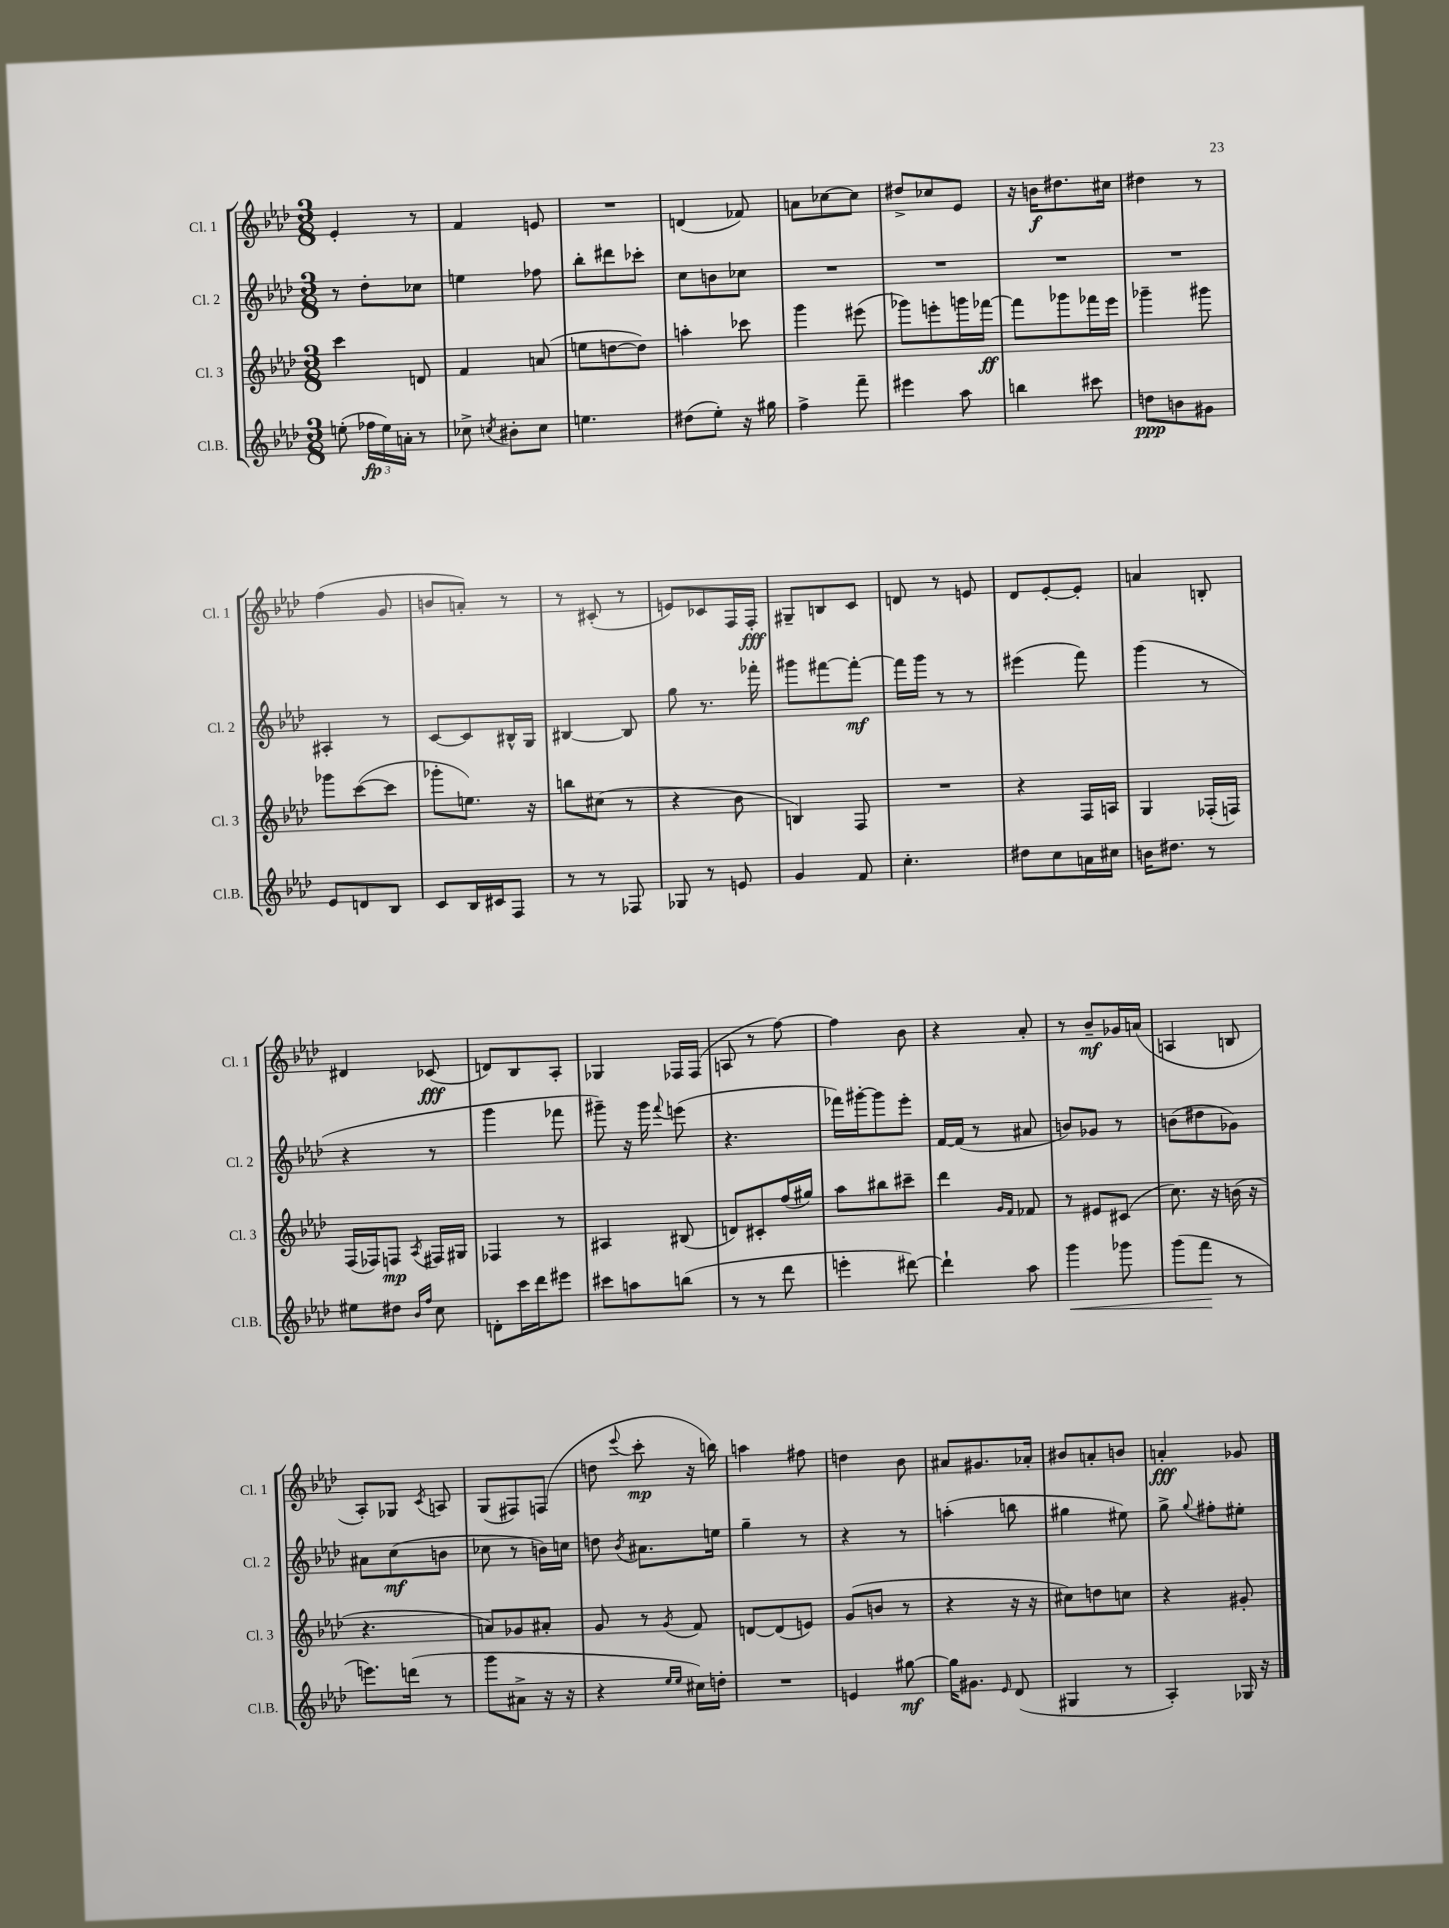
<<
\new StaffGroup <<
\new Staff = "s0" \with { instrumentName = "Cl. 1" shortInstrumentName = "Cl. 1" } {
    \clef treble \key aes \major \numericTimeSignature \time 3/8
    \autoBeamOff ees'4-. r8 |
    f'4 e'8 |
    R4. |
    d'4( fes'8) |
    a'8[ ces''8~ ces''8] |
    dis''8[-> ces''8 ees'8] |
    r16 b'16[\f dis''8. cis''16] |
    dis''4 r8 |
    f''4( g'8 |
    b'8[ a'8]-.) r8 |
    r8 cis'8-.( r8 |
    e'8[) ces'8 f16 f16]-.\fff |
    gis8[-- b8 c'8] |
    d'8 r8 e'8 |
    des'8[ ees'8~-. ees'8]-. |
    a'4 b8-. |
    dis'4 ces'8\fff( |
    d'8[) bes8 aes8]-. |
    ges4 fes16[ fes16]( |
    a8 r8 f''8~) |
    f''4 bes'8 |
    r4 aes'8-. |
    r8 bes'8[--\mf ges'16 a'16]( |
    a4 b8 |
    aes8[-.) ges8] \acciaccatura { c'8 } a8 |
    g8[( fis8) f8]( |
    d''8 \appoggiatura { ees'''8 } c'''8-.\mp r16 b''16) |
    a''4 fis''8 |
    d''4 bes'8 |
    ais'8[ gis'8. aes'16]-. |
    bis'8[ a'8-. b'8] |
    a'4-.\fff ges'8 \bar "|." |
}
\new Staff = "s1" \with { instrumentName = "Cl. 2" shortInstrumentName = "Cl. 2" } {
    \clef treble \key aes \major \numericTimeSignature \time 3/8
    \autoBeamOff r8 des''8[-. ces''8] |
    e''4 fes''8 |
    bes''8[-. dis'''8 ces'''8]-. |
    c''8[ b'8 ces''8] |
    R4. |
    R4. |
    R4. |
    R4. |
    ais4-. r8 |
    c'8[~ c'8 bis16-^ g16] |
    bis4~ bis8 |
    g''8 r8. fes'''16-. |
    gis'''8[ fis'''8~ fis'''8]~-.\mf |
    fis'''16[ g'''16] r8 r8 |
    eis'''4( f'''8) |
    g'''4( r8 |
    r4 r8 |
    g'''4 fes'''8 |
    gis'''8--) r16 gis'''16 \appoggiatura { f'''8 } e'''8( |
    r4. |
    fes'''16[) gis'''16~-. gis'''8 ees'''8]-. |
    f'16[~ f'16]( r8 ais'8 |
    b'8[) ges'8] r8 |
    b'8[( dis''8 ges'8]) |
    ais'8[ c''8\mf( b'8] |
    ces''8 r8 b'16[) c''16] |
    d''8 \acciaccatura { bes'8 } ais'8.[ e''16] |
    g''4-- r8 |
    r4 r8 |
    a''4-.( b''8 |
    gis''4 eis''8) |
    g''8-> \appoggiatura { g''8 } fis''8[-. eis''8]-. \bar "|." |
}
\new Staff = "s2" \with { instrumentName = "Cl. 3" shortInstrumentName = "Cl. 3" } {
    \clef treble \key aes \major \numericTimeSignature \time 3/8
    \autoBeamOff c'''4 d'8 |
    f'4 a'8( |
    e''8[ d''8~ d''8]) |
    a''4-. ces'''8 |
    g'''4 eis'''8( |
    ges'''8[) e'''8-. g'''16 fes'''16]~\ff |
    fes'''8[ ges'''8 fes'''16 ees'''16] |
    ges'''4-- gis'''8 |
    ges'''8[ c'''8~( c'''8] |
    ges'''8[-. e''8.]) r16 |
    b''8[ cis''8]( r8 |
    r4 bes'8 |
    b4) f8 |
    R4. |
    r4 f16[ a16] |
    g4 fes16[-.( f16]) |
    f16[( fes16) f8]\mp \acciaccatura { aes8 } fis16[ gis16] |
    fes4 r8 |
    ais4 bis8( |
    d'8[) cis'8-. f''16( gis''16]) |
    aes''8[ bis''8 cis'''8]-- |
    des'''4 \grace { g'16[ f'16] } fes'8 |
    r8 eis'8[ cis'8]( |
    c''8.) r16 b'16( r16 |
    r4. |
    a'8[) ges'8 ais'8]-. |
    g'8 r8 \acciaccatura { g'8 } f'8 |
    d'8[~ d'8( e'8]) |
    g'8[( b'8] r8 |
    r4 r16 r16 |
    cis''8[) d''8 c''8] |
    r4 gis'8-. \bar "|." |
}
\new Staff = "s3" \with { instrumentName = "Cl.B." shortInstrumentName = "Cl.B." } {
    \clef treble \key aes \major \numericTimeSignature \time 3/8
    \autoBeamOff e''8-.( \tuplet 3/2 { fes''16[\fp e''16) a'16]-. } r8 |
    ces''8-> \acciaccatura { c''8 } bis'8[-. c''8] |
    e''4. |
    dis''8[( ees''8]-.) r16 gis''16 |
    f''4-> f'''8-- |
    eis'''4 aes''8 |
    b''4 cis'''8 |
    d''8[\ppp b'8 gis'8] |
    ees'8[ d'8 bes8] |
    c'8[ bes16 cis'16 f8] |
    r8 r8 fes8 |
    ges8 r8 e'8 |
    g'4 f'8 |
    c''4.-. |
    dis''8[ c''8 a'16 cis''16] |
    b'16[ dis''8.] r8 |
    eis''8[ dis''8] \grace { bes'16[ f''16] } c''8 |
    d'8[-. c'''16 des'''16 eis'''8] |
    cis'''8[ a''8 b''8]( |
    r8 r8 des'''8 |
    e'''4-. dis'''8~) |
    dis'''4-! aes''8 |
    g'''4\< ges'''8 |
    g'''8[( f'''8]\! r8 |
    e'''8.[) d'''16]( r8 |
    g'''8[ ais'8]-> r16 r16 |
    r4 \grace { ees''16[ ees''16] } cis''16[) d''16]-. |
    R4. |
    e'4 gis''8~\mf |
    gis''16[ gis'8.] \grace { ees'16 } des'8( |
    gis4 r8 |
    aes4-.) ges16 r16 \bar "|." |
}
>>
>>
\layout { \context { \Score \remove "Bar_number_engraver" } }
